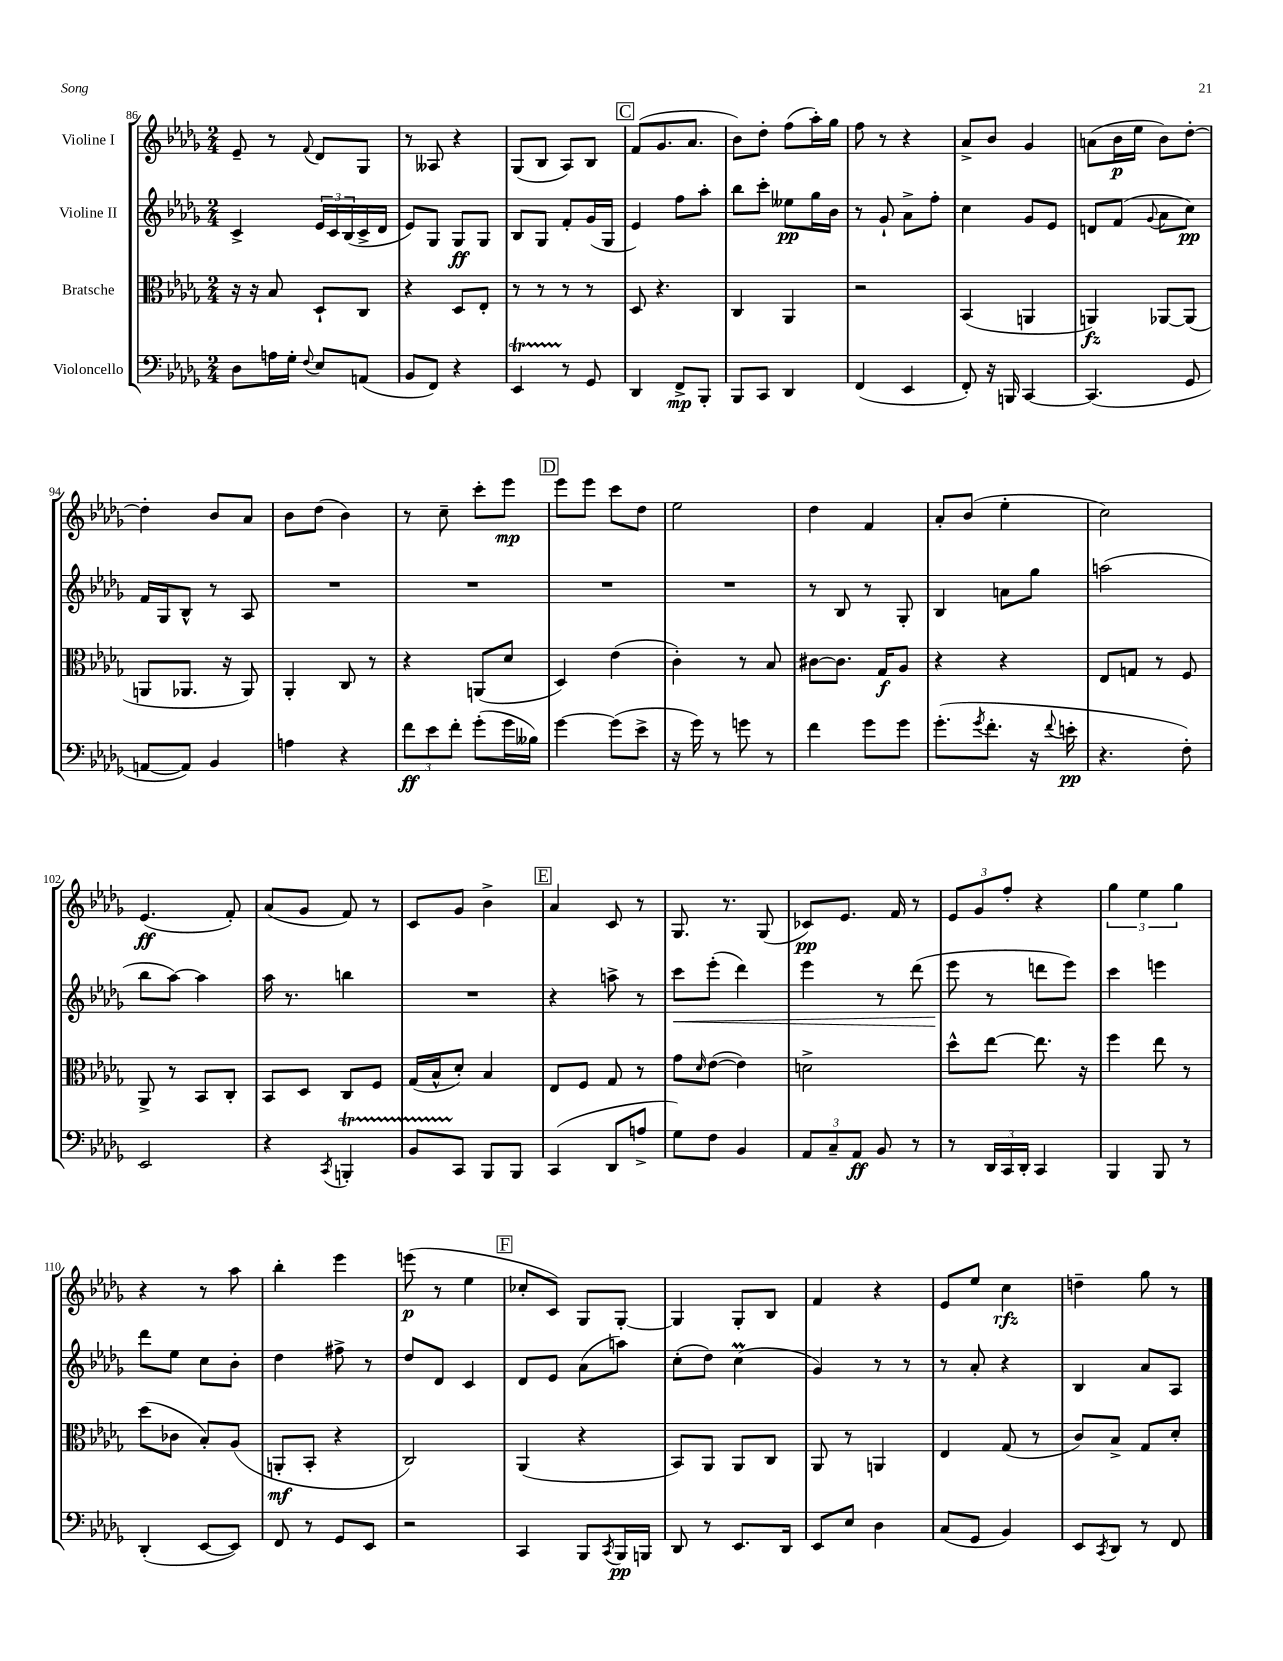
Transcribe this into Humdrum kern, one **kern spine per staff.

**kern	**kern	**kern	**kern
*staff4	*staff3	*staff2	*staff1
*clefF4	*clefC3	*clefG2	*clefG2
*k[b-e-a-d-g-]	*k[b-e-a-d-g-]	*k[b-e-a-d-g-]	*k[b-e-a-d-g-]
*M2/4	*M2/4	*M2/4	*M2/4
8D-	16r	4c^	8e-~
.	16r	.	.
16A	8B-	.	8r
16G-'	.	.	.
8qqF	.	.	8qqf
8E-	8D-`	24e-	8d-
.	.	24c	.
.	.	(24B-	.
(8AA	8C	16c^	8G-
.	.	16d-	.
=	=	=	=
8BB-	4r	8e-)	8r
8FF)	.	8G-	8A--
4r	8D-	8G-	4r
.	8E-'	8G-	.
=	=	=	=
4EE-	8r	8B-	(8G-
.	8r	8G-	8B-
8r	8r	8f'	8A-)
8GG-	8r	(16g-	8B-
.	.	16G-	.
=	=	=	=
4DD-	8D-	4e-)	(8f
.	4.r	.	8.g-
8FF^	.	8ff	.
.	.	.	8.a-
8BBB-'	.	8aa-'	.
=	=	=	=
8BBB-	4C	8bb-	8b-)
8CC	.	8ccc'	8dd-'
4DD-	4AA-	8ee--	(8ff
.	.	16gg-	16aa-')
.	.	16b-	16gg-
=	=	=	=
(4FF	2r	8r	8ff
.	.	8g-`	8r
4EE-	.	8a-^	4r
.	.	8ff'	.
=	=	=	=
8FF')	(4BB-	4cc	8a-^
16r	.	.	8b-
16BBB	.	.	.
[4CC	4AA	8g-	4g-
.	.	8e-	.
=	=	=	=
(4.CC]	4AA)	8d	(8a
.	.	(8f	16b-
.	.	.	16ee-
.	.	8qqg-	.
.	[8AA-	8a-	8b-)
8GG-	(8AA-]	8cc)	[8dd-'
=	=	=	=
[8AA	8AA	16f	4dd-']
.	.	16G-	.
8AA])	8.AA-	8B-^^	.
4BB-	.	8r	8b-
.	16r	.	.
.	8AA-)	8A-	8a-
=	=	=	=
4A	4AA-'	2r	8b-
.	.	.	(8dd-
4r	8C	.	4b-)
.	8r	.	.
=	=	=	=
12f	4r	2r	8r
12e-	.	.	.
.	.	.	8cc~
12f'	.	.	.
(8g-'	(8AA	.	8ccc'
16g-	8d-	.	8eee-
16B--)	.	.	.
=	=	=	=
[4g-	4D-)	2r	8eee-
.	.	.	8eee-
(8g-]	(4e-	.	8ccc
8e-^	.	.	8dd-
=	=	=	=
16r	4c')	2r	2ee-
16g-)	.	.	.
8r	.	.	.
8g	8r	.	.
8r	8B-	.	.
=	=	=	=
4f	[8c#	8r	4dd-
.	8.c#]	8B-	.
8g-	.	8r	4f
.	16G-	.	.
8g-	8A-	8G-'	.
=	=	=	=
(8.g-'	4r	4B-	8a-'
.	.	.	(8b-
8qg-	.	.	.
8.f'	.	.	.
.	4r	8a	4ee-'
16r	.	8gg-	.
8qqf	.	.	.
16e'	.	.	.
=	=	=	=
4.r	8E-	(2aa	2cc)
.	8G	.	.
.	8r	.	.
8F')	8F	.	.
=	=	=	=
2EE-	8AA-^	8bb-	(4.e-
.	8r	[8aa-)	.
.	8BB-	4aa-]	.
.	8C'	.	8f')
=	=	=	=
4r	8BB-	16aa-	(8a-
.	.	8.r	.
.	8D-	.	8g-
8qCC	.	.	.
4BBB'	8C	4bb	8f)
.	8F	.	8r
=	=	=	=
8BB-	(16G-	2r	8c
.	16B-^^	.	.
8CC	8d-')	.	8g-
8BBB-	4B-	.	4b-^
8BBB-	.	.	.
=	=	=	=
(4CC	8E-	4r	4a-
.	8F	.	.
8DD-	8G-	8aa^	8c
8A^	8r	8r	8r
=	=	=	=
8G-)	8g-	8ccc	8.G-
.	16qqd-	.	.
8F	([8e-	(8eee-'	.
.	.	.	8.r
4BB-	4e-])	4ddd-)	.
.	.	.	(8G-
=	=	=	=
12AA-	2d^	4eee-	8c-)
12C~	.	.	.
.	.	.	8.e-
12AA-	.	.	.
8BB-	.	8r	.
.	.	.	16f
8r	.	(8ddd-	8r
=	=	=	=
8r	8dd-^^	8eee-	12e-
.	.	.	12g-
24DD-	[8ee-	8r	.
24CC	.	.	12ff'
24DD-'	.	.	.
4CC	8.ee-]	8ddd	4r
.	.	8eee-)	.
.	16r	.	.
=	=	=	=
4BBB-	4ff	4ccc	6gg-
.	.	.	6ee-
8BBB-	8ee-	4eee	.
.	.	.	6gg-
8r	8r	.	.
=	=	=	=
(4DD-'	(8dd-	8ddd-	4r
.	8c-	8ee-	.
[8EE-	8B-')	8cc	8r
8EE-])	(8A-	8b-'	8aa-
=	=	=	=
8FF	8AA'	4dd-	4bb-'
8r	8BB-'	.	.
8GG-	4r	8ff#^	4eee-
8EE-	.	8r	.
=	=	=	=
2r	2C)	8dd-	(8eee
.	.	8d-	8r
.	.	4c	4ee-
=	=	=	=
4CC	(4AA-	8d-	8cc-'
.	.	8e-	8c)
8BBB-	4r	(8a-	8G-
8qCC	.	.	.
16BBB-	.	8aa)	[8G-'
16BBB	.	.	.
=	=	=	=
8DD-	8BB-)	(8cc'	4G-]
8r	8AA-	8dd-)	.
8.EE-	8AA-	(4cc	8G-'
.	8C	.	8B-
16DD-	.	.	.
=	=	=	=
8EE-	8AA-	4g-)	4f
8E-	8r	.	.
4D-	4AA	8r	4r
.	.	8r	.
=	=	=	=
(8C	4E-	8r	8e-
8GG-	.	8a-'	8ee-
4BB-)	(8G-	4r	4cc
.	8r	.	.
=	=	=	=
8EE-	8c)	4B-	4dd~
8qCC	.	.	.
8DD-	8B-^	.	.
8r	8G-	8a-	8gg-
8FF	8d-'	8A-	8r
==	==	==	==
*-	*-	*-	*-
